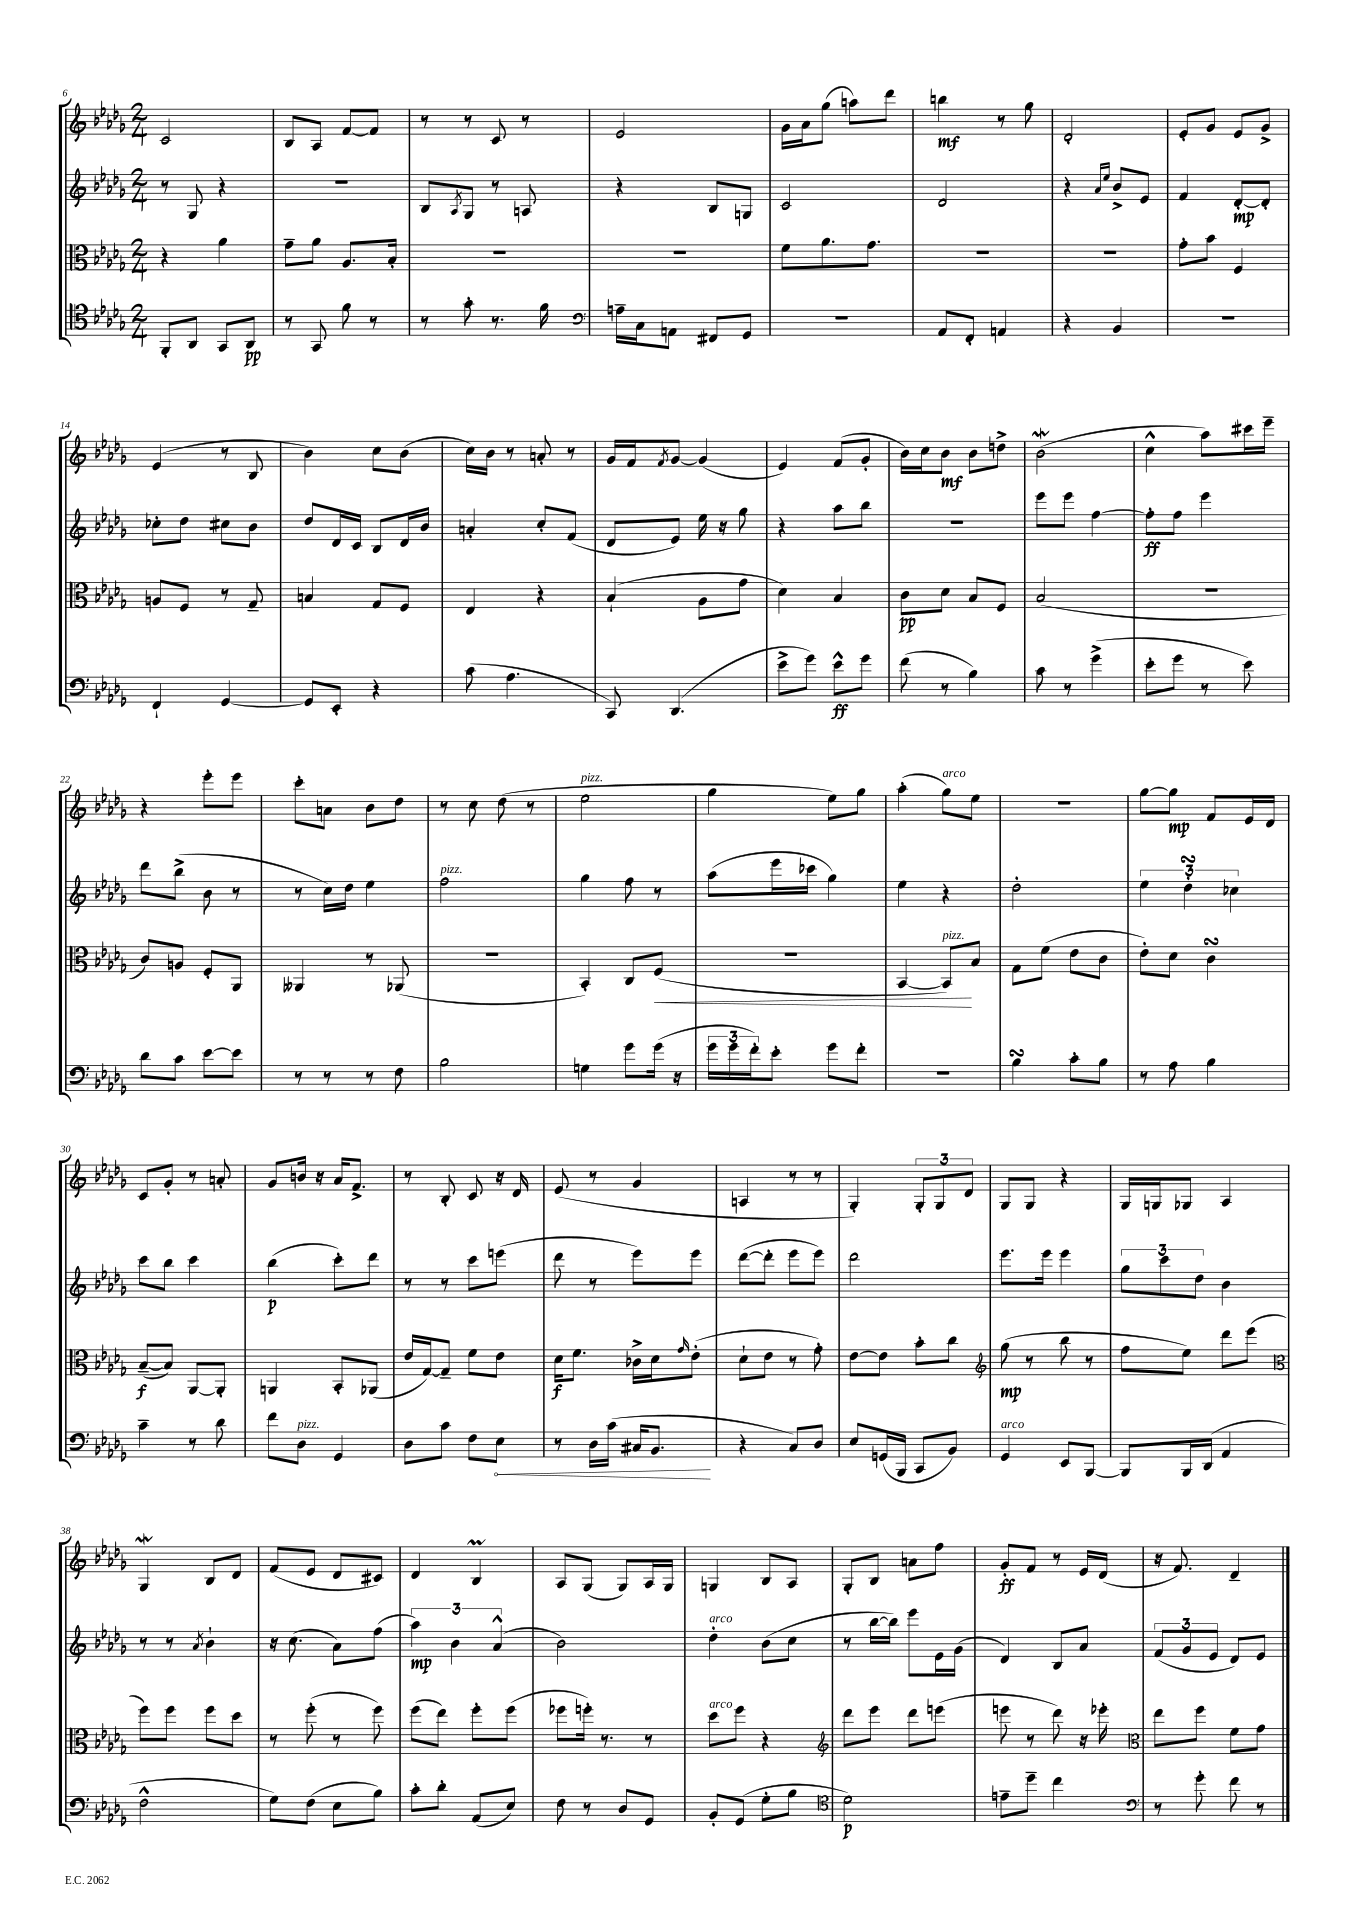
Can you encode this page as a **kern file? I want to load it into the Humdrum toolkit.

**kern	**dynam	**kern	**dynam	**kern	**dynam	**kern	**dynam
*part4	*part4	*part3	*part3	*part2	*part2	*part1	*part1
*staff4	*staff4	*staff3	*staff3	*staff2	*staff2	*staff1	*staff1
*clefC4	*	*clefC3	*	*clefG2	*	*clefG2	*
*k[b-e-a-d-g-]	*	*k[b-e-a-d-g-]	*	*k[b-e-a-d-g-]	*	*k[b-e-a-d-g-]	*
*M2/4	*	*M2/4	*	*M2/4	*	*M2/4	*
=6	=6	=6	=6	=6	=6	=6	=6
8FF'/L	.	4r	.	8r	.	2c/	.
8AA-/J	.	.	.	8G-/	.	.	.
8GG-/L	.	4a-\	.	4r	.	.	.
8AA-/J	pp	.	.	.	.	.	.
=7	=7	=7	=7	=7	=7	=7	=7
8r	.	8g-~\L	.	2r	.	8B-/L	.
8GG-/	.	8a-\J	.	.	.	8A-/J	.
8f\	.	8.A-/L	.	.	.	[8f/L	.
8r	.	.	.	.	.	8f/J]	.
.	.	16B-'/Jk	.	.	.	.	.
=8	=8	=8	=8	=8	=8	=8	=8
8r	.	2r	.	8B-/L	.	8r	.
.	.	.	.	8qA-/	.	.	.
8g-'\	.	.	.	8G-/J	.	8r	.
8.r	.	.	.	8r	.	8c/	.
.	.	.	.	8An/	.	8r	.
16f\	.	.	.	.	.	.	.
=9	=9	=9	=9	=9	=9	=9	=9
*clefF4	*	*	*	*	*	*	*
16An~\LL	.	2r	.	4r	.	2e-/	.
16C\J	.	.	.	.	.	.	.
8AAn\J	.	.	.	.	.	.	.
8FF#X/L	.	.	.	8B-/L	.	.	.
8GG-/J	.	.	.	8Gn/J	.	.	.
=10	=10	=10	=10	=10	=10	=10	=10
2r	.	8f\L	.	2c/	.	16g-\LL	.
.	.	.	.	.	.	16a-\J	.
.	.	8.a-\	.	.	.	(8gg-\J	.
.	.	.	.	.	.	8aan\L)	.
.	.	8.g-\J	.	.	.	.	.
.	.	.	.	.	.	8ddd-\J	.
=11	=11	=11	=11	=11	=11	=11	=11
8AA-/L	.	2r	.	2d-/	.	4bbn\	mf
8FF'/J	.	.	.	.	.	.	.
4AAn/	.	.	.	.	.	8r	.
.	.	.	.	.	.	8gg-\	.
=12	=12	=12	=12	=12	=12	=12	=12
4r	.	2r	.	4r	.	2d-'/	.
.	.	.	.	16qqa-/LL	.	.	.
.	.	.	.	16qqee-/JJ	.	.	.
4BB-/	.	.	.	8b-^/L	.	.	.
.	.	.	.	8e-/J	.	.	.
=13	=13	=13	=13	=13	=13	=13	=13
2r	.	8g-'\L	.	4f/	.	8e-'/L	.
.	.	8b-\J	.	.	.	8g-/J	.
.	.	4F/	.	[8d-'/L	mp	8e-/L	.
.	.	.	.	8d-'/J]	.	8g-^/J	.
!!LO:LB:g=z
=14	=14	=14	=14	=14	=14	=14	=14
4FF`/	.	8An/L	.	8cc-X'\L	.	(4e-/	.
.	.	8F/J	.	8dd-\J	.	.	.
[4GG-/	.	8r	.	8cc#X\L	.	8r	.
.	.	8G-~/	.	8b-\J	.	8B-/	.
=15	=15	=15	=15	=15	=15	=15	=15
8GG-/L]	.	4Bn/	.	8dd-/L	.	4b-\)	.
8EE-'/J	.	.	.	16d-/L	.	.	.
.	.	.	.	16c/JJ	.	.	.
4r	.	8G-/L	.	8B-/L	.	8cc\L	.
.	.	8F/J	.	16d-/L	.	(8b-\J	.
.	.	.	.	16b-/JJ	.	.	.
=16	=16	=16	=16	=16	=16	=16	=16
(8c\	.	4E-/	.	4an'/	.	16cc\LL)	.
.	.	.	.	.	.	16b-\JJ	.
4.A-\	.	.	.	.	.	8r	.
.	.	4r	.	8cc'/L	.	8an'/	.
.	.	.	.	(8f/J	.	8r	.
=17	=17	=17	=17	=17	=17	=17	=17
8CC/)	.	(4B-`/	.	8d-/L	.	16g-/LL	.
.	.	.	.	.	.	16f/J	.
.	.	.	.	.	.	8qf/	.
(4.DD-/	.	.	.	8e-/J)	.	[8g-/J	.
.	.	8A-\L	.	16ee-\	.	(4g-/]	.
.	.	.	.	16r	.	.	.
.	.	8g-\J	.	8gg-\	.	.	.
=18	=18	=18	=18	=18	=18	=18	=18
8e-^\L	.	4d-\)	.	4r	.	4e-/)	.
8g-\J)	.	.	.	.	.	.	.
8e-^^\L	ff	4B-/	.	8aa-\L	.	(8f/L	.
8g-\J	.	.	.	8bb-\J	.	8g-'/J	.
=19	=19	=19	=19	=19	=19	=19	=19
(8f\	.	8c\L	pp	2r	.	16b-\LL)	.
.	.	.	.	.	.	16cc\J	.
8r	.	8d-\J	.	.	.	8b-\J	mf
4B-\)	.	8B-/L	.	.	.	8b-\L	.
.	.	8F/J	.	.	.	8ddn^\J	.
=20	=20	=20	=20	=20	=20	=20	=20
8c\	.	(2B-/	.	8eee-\L	.	(2b-W\	.
8r	.	.	.	8eee-\J	.	.	.
(4g-^\	.	.	.	[4ff\	.	.	.
=21	=21	=21	=21	=21	=21	=21	=21
8e-'\L	.	2r	.	8ff'\L]	ff	4cc^^\	.
8g-\J	.	.	.	8ff\J	.	.	.
8r	.	.	.	4eee-\	.	8aa-\L)	.
8e-\)	.	.	.	.	.	16ccc#X\L	.
.	.	.	.	.	.	16eee-~\JJ	.
!!LO:LB:g=z
=22	=22	=22	=22	=22	=22	=22	=22
8d-\L	.	8c/L)	.	8ddd-\L	.	4r	.
8c\J	.	8An/J	.	(8bb-^\J	.	.	.
[8e-\L	.	8F'/L	.	8b-\	.	8eee-'\L	.
8e-\J]	.	8AA-/J	.	8r	.	8eee-\J	.
=23	=23	=23	=23	=23	=23	=23	=23
8r	.	4AA--X/	.	8r	.	8ccc'\L	.
8r	.	.	.	16cc\LL)	.	8an\J	.
.	.	.	.	16dd-\JJ	.	.	.
8r	.	8r	.	4ee-\	.	8b-\L	.
8F\	.	(8AA-X/	.	.	.	8dd-\J	.
=24	=24	=24	=24	=24	=24	=24	=24
!	!	!	!	!LO:TX:a:i:t=pizz.	!	!	!
2B-\	.	2r	.	2ff\	.	8r	.
.	.	.	.	.	.	8cc\	.
.	.	.	.	.	.	(8dd-\	.
.	.	.	.	.	.	8r	.
=25	=25	=25	=25	=25	=25	=25	=25
!	!	!	!	!	!	!LO:TX:a:i:t=pizz.	!
4Gn\	.	4BB-'/)	.	4gg-\	.	2ee-\	.
8g-\L	.	8C/L	.	8ff\	.	.	.
!	!	!	!LO:HP:b	!	!	!	!
(16g-\Jk	.	(8F/J	<	8r	.	.	.
16r	.	.	.	.	.	.	.
=26	=26	=26	=26	=26	=26	=26	=26
24g-\LL	.	2r	.	(8aa-\L	.	4gg-\	.
24g-\	.	.	.	.	.	.	.
24f'\J)	.	.	.	.	.	.	.
8e-'\J	.	.	.	16eee-\L	.	.	.
.	.	.	.	16ccc-X\JJ	.	.	.
8g-\L	.	.	.	4gg-\)	.	8ee-\L)	.
8f'\J	.	.	.	.	.	8gg-\J	.
=27	=27	=27	=27	=27	=27	=27	=27
2r	.	[4BB-/	.	4ee-\	.	(4aa-'\	.
!	!	!	!	!	!	!LO:TX:a:i:t=arco	!
!	!	!LO:TX:a:i:t=pizz.	!	!	!	!	!
.	.	8BB-/L])	.	4r	.	8gg-\L)	.
.	.	8B-/J	[	.	.	8ee-\J	.
=28	=28	=28	=28	=28	=28	=28	=28
4B-sSSS\	.	8G-\L	.	2dd-'\	.	2r	.
.	.	(8f\J	.	.	.	.	.
8c'\L	.	8e-\L	.	.	.	.	.
8B-\J	.	8c\J	.	.	.	.	.
=29	=29	=29	=29	=29	=29	=29	=29
8r	.	8e-'\L)	.	6ee-\	.	[8gg-\L	.
8A-\	.	8d-\J	.	.	.	8gg-\J]	mp
.	.	.	.	6dd-sSSs'\	.	.	.
4B-\	.	4csSsS\	.	.	.	8f/L	.
.	.	.	.	6cc-X\	.	.	.
.	.	.	.	.	.	16e-/L	.
.	.	.	.	.	.	16d-/JJ	.
!!LO:LB:g=z
=30	=30	=30	=30	=30	=30	=30	=30
4c~\	.	([8B-~/L	f	8ccc\L	.	8c/L	.
.	.	8B-/J])	.	8bb-\J	.	8g-'/J	.
8r	.	[8AA-/L	.	4ccc\	.	8r	.
8d-\	.	8AA-'/J]	.	.	.	8an'/	.
=31	=31	=31	=31	=31	=31	=31	=31
8f\L	.	4AAn/	.	(4bb-\	p	8g-/L	.
!LO:TX:a:i:t=pizz.	!	!	!	!	!	!	!
8D-\J	.	.	.	.	.	16bn/Jk	.
.	.	.	.	.	.	16r	.
4GG-/	.	8BB-'/L	.	8ccc'\L)	.	16a-/KL	.
.	.	.	.	.	.	8.f^/J	.
.	.	(8AA-X/J	.	8ddd-\J	.	.	.
=32	=32	=32	=32	=32	=32	=32	=32
8D-\L	.	16e-/LL	.	8r	.	8r	.
.	.	[16G-/J)	.	.	.	.	.
8c\J	.	8G-~/J]	.	8r	.	8B-'/	.
8F\L	.	8f\L	.	8ccc\L	.	8c/	.
!	!LO:HP:b	!	!	!	!	!	!
8E-\J	<	8e-\J	.	(8eeen\J	.	16r	.
.	.	.	.	.	.	16d-/	.
=33	=33	=33	=33	=33	=33	=33	=33
8r	.	16d-\KL	f	8ddd-\	.	(8e-/	.
.	.	8.f\J	.	.	.	.	.
16D-\LL	.	.	.	8r	.	8r	.
(16c\JJ	.	.	.	.	.	.	.
16C#X/KL	.	16c-X^\LL	.	8eee-\L)	.	4g-/	.
8.BB-/J	.	16d-\J	.	.	.	.	.
.	.	16qqg-/	.	.	.	.	.
.	.	(8e-'\J	.	8eee-\J	.	.	.
.	[	.	.	.	.	.	.
=34	=34	=34	=34	=34	=34	=34	=34
4r	.	8d-`\L	.	([8ddd-\L	.	4An/	.
.	.	8e-\J	.	8ddd-'\J]	.	.	.
8C/L)	.	8r	.	8eee-\L	.	8r	.
8D-/J	.	8g-'\)	.	8eee-\J)	.	8r	.
=35	=35	=35	=35	=35	=35	=35	=35
8E-/L	.	[8e-\L	.	2ddd-\	.	4G-'/)	.
(16GGn/L	.	8e-\J]	.	.	.	.	.
16BBB-/JJ	.	.	.	.	.	.	.
8CC/L	.	8b-'\L	.	.	.	12G-'/L	.
.	.	.	.	.	.	12G-/	.
8BB-/J)	.	8cc\J	.	.	.	.	.
.	.	.	.	.	.	12d-/J	.
=36	=36	=36	=36	=36	=36	=36	=36
*	*	*clefG2	*	*	*	*	*
!LO:TX:a:i:t=arco	!	!	!	!	!	!	!
4GG-/	.	(8gg-\	mp	8.eee-\L	.	8G-/L	.
.	.	8r	.	.	.	8G-/J	.
.	.	.	.	16eee-\Jk	.	.	.
8EE-/L	.	8bb-\	.	4eee-\	.	4r	.
[8BBB-/J	.	8r	.	.	.	.	.
=37	=37	=37	=37	=37	=37	=37	=37
8BBB-/L]	.	8ff\L	.	12gg-\L	.	16G-/LL	.
.	.	.	.	.	.	16Gn/J	.
.	.	.	.	12ccc\	.	.	.
16BBB-/L	.	8ee-\J)	.	.	.	8G-X/J	.
.	.	.	.	12dd-\J	.	.	.
(16DD-/JJ	.	.	.	.	.	.	.
4AA-/	.	8ddd-\L	.	4b-\	.	4A-/	.
.	.	(8eee-\J	.	.	.	.	.
!!LO:LB:g=z
=38	=38	=38	=38	=38	=38	=38	=38
*	*	*clefC3	*	*	*	*	*
2F^^\	.	8ff\L)	.	8r	.	4G-w/	.
.	.	8ff\J	.	8r	.	.	.
.	.	.	.	8qa-/	.	.	.
.	.	8ff\L	.	4b-`\	.	8B-/L	.
.	.	8dd-\J	.	.	.	8d-/J	.
=39	=39	=39	=39	=39	=39	=39	=39
8G-\L)	.	8r	.	16r	.	(8f/L	.
.	.	.	.	(8.cc\	.	.	.
(8F\J	.	(8ff'\	.	.	.	8e-/J	.
8E-\L	.	8r	.	8a-\L)	.	8d-/L	.
8B-\J)	.	8ff\)	.	(8ff\J	.	8c#X/J)	.
=40	=40	=40	=40	=40	=40	=40	=40
8c'\L	.	(8ff\L	.	6aa-\)	mp	4d-/	.
8d-'\J	.	8ee-\J)	.	.	.	.	.
.	.	.	.	6b-\	.	.	.
(8AA-/L	.	8ff'\L	.	.	.	4B-M/	.
.	.	.	.	(6a-^^/	.	.	.
8E-/J)	.	(8ff\J	.	.	.	.	.
=41	=41	=41	=41	=41	=41	=41	=41
8F\	.	8ff-X\L	.	2b-\)	.	8A-/L	.
8r	.	16ffn'\Jk)	.	.	.	(8G-/J	.
.	.	8.r	.	.	.	.	.
8D-/L	.	.	.	.	.	8G-/L)	.
8GG-/J	.	8r	.	.	.	16A-/L	.
.	.	.	.	.	.	16G-/JJ	.
=42	=42	=42	=42	=42	=42	=42	=42
!	!	!	!	!LO:TX:a:i:t=arco	!	!	!
!	!	!LO:TX:a:i:t=arco	!	!	!	!	!
8BB-'/L	.	8dd-\L	.	4dd-'\	.	4Gn/	.
(8GG-/J	.	8ff\J	.	.	.	.	.
8G-'\L	.	4r	.	(8b-\L	.	8B-/L	.
8B-\J	.	.	.	8cc\J	.	8A-/J	.
=43	=43	=43	=43	=43	=43	=43	=43
*clefC4	*	*clefG2	*	*	*	*	*
2d-\)	p	8ddd-\L	.	8r	.	8G-'/L	.
.	.	8eee-\J	.	[16bb-\LL	.	8B-/J	.
.	.	.	.	16bb-\JJ])	.	.	.
.	.	8ddd-\L	.	8eee-\L	.	8an\L	.
.	.	(8eeen\J	.	16e-\L	.	8ff\J	.
.	.	.	.	(16g-\JJ	.	.	.
=44	=44	=44	=44	=44	=44	=44	=44
8en~\L	.	8eeen\	.	4d-/)	.	8g-'/L	ff
8dd-~\J	.	8r	.	.	.	8f/J	.
4cc\	.	8ddd-\)	.	8B-/L	.	8r	.
.	.	16r	.	8a-/J	.	16e-/LL	.
.	.	16eee-X'\	.	.	.	(16d-/JJ	.
=45	=45	=45	=45	=45	=45	=45	=45
*clefF4	*	*clefC3	*	*	*	*	*
8r	.	8ee-\L	.	(12f/L	.	16r	.
.	.	.	.	.	.	8.f/)	.
.	.	.	.	12g-/	.	.	.
8g-'\	.	8ff\J	.	.	.	.	.
.	.	.	.	12e-/J	.	.	.
8f\	.	8f\L	.	8d-/L)	.	4d-~/	.
8r	.	8g-\J	.	8e-/J	.	.	.
==	==	==	==	==	==	==	==
*-	*-	*-	*-	*-	*-	*-	*-
